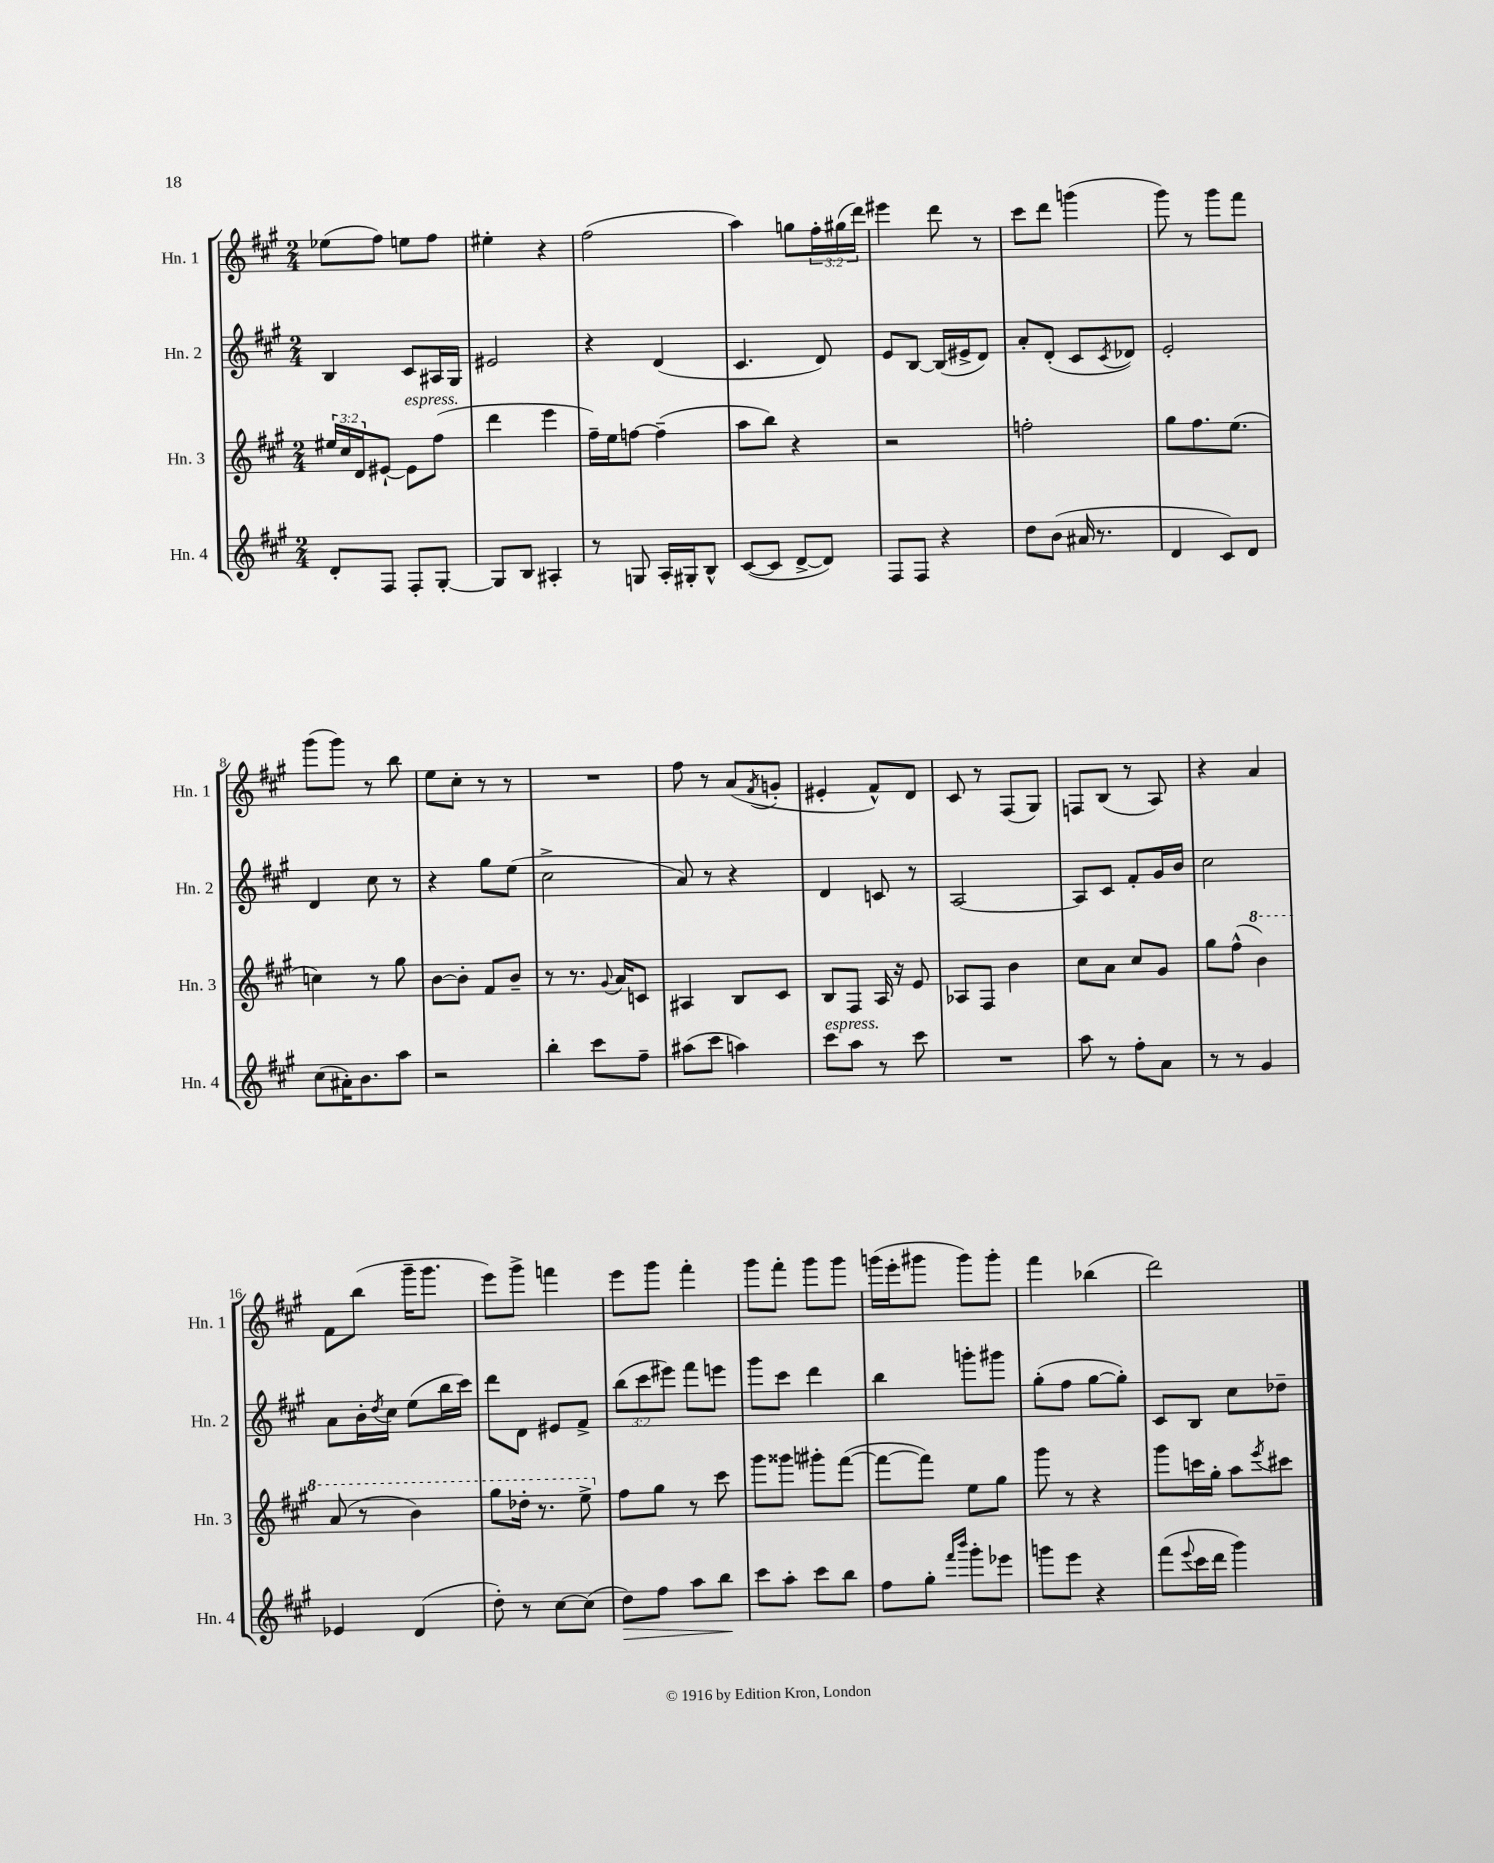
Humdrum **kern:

**kern	**dynam	**kern	**kern	**kern
*part4	*part4	*part3	*part2	*part1
*staff4	*staff4	*staff3	*staff2	*staff1
*I"Hn. 4	*	*I"Hn. 3	*I"Hn. 2	*I"Hn. 1
*I'Hn. 4	*	*I'Hn. 3	*I'Hn. 2	*I'Hn. 1
*clefG2	*	*clefG2	*clefG2	*clefG2
*k[f#c#g#]	*	*k[f#c#g#]	*k[f#c#g#]	*k[f#c#g#]
*M2/4	*	*M2/4	*M2/4	*M2/4
=1	=1	=1	=1	=1
8d'/L	.	24ee#X/LL	4B/	(8ee-X\L
.	.	24cc#/	.	.
.	.	24d/J	.	.
8F#/J	.	[8e#X`/J	.	8ff#\J)
!	!	!LO:TX:a:i:t=espress.	!	!
8F#'/L	.	8e#\L]	8c#/L	8een\L
[8G#'/J	.	(8ff#\J	16A#X/L	8ff#\J
.	.	.	16G#/JJ	.
=2	=2	=2	=2	=2
8G#/L]	.	4ddd\	2e#X/	4ee#X'\
8B/J	.	.	.	.
4A#X'/	.	4eee\	.	4r
=3	=3	=3	=3	=3
8r	.	16ff#~\LL)	4r	(2ff#\
.	.	16ee\J	.	.
8Gn/	.	[8ffn\J	.	.
16A'/LL	.	(4ff~\]	(4d/	.
16G#X'/J	.	.	.	.
8B^^/J	.	.	.	.
=4	=4	=4	=4	=4
([8c#/L	.	8aa\L	4.c#/	4aa\)
8c#/J]	.	8bb\J)	.	.
[8d^/L	.	4r	.	8ggn\L
8d/J])	.	.	8d/)	24ff#'\L
.	.	.	.	(24gg#X\
.	.	.	.	24ddd\JJ)
=5	=5	=5	=5	=5
8F#/L	.	2r	8e/L	4eee#X\
8F#/J	.	.	[8B/J	.
4r	.	.	(16B/LL]	8ddd\
.	.	.	16e#X^/J	.
.	.	.	8d/J)	8r
=6	=6	=6	=6	=6
8dd\L	.	2ffn'\	8a'/L	8ccc#\L
(8b\J	.	.	(8d'/J	8ddd\J
16a#X/	.	.	8c#/L	(4gggn\
8.r	.	.	.	.
.	.	.	8qc#/	.
.	.	.	8d-X/J)	.
=7	=7	=7	=7	=7
4d/	.	8gg#\L	2e'/	8ggg#\)
.	.	8.ff#\	.	8r
8c#/L)	.	.	.	8ggg#\L
.	.	(8.ee\J	.	.
8d/J	.	.	.	8fff#\J
!!LO:LB:g=z
=8	=8	=8	=8	=8
(8cc#\L	.	4ccn\)	4d/	(8ggg#\L
16a#X'\K)	.	.	.	8ggg#\J)
8.b\	.	.	.	.
.	.	8r	8cc#\	8r
8aa\J	.	8gg#\	8r	8bb\
=9	=9	=9	=9	=9
2r	.	[8b\L	4r	8ee\L
.	.	8b'\J]	.	8cc#'\J
.	.	8f#/L	8gg#\L	8r
.	.	8b~/J	(8ee\J	8r
=10	=10	=10	=10	=10
4bb'\	.	8r	2cc#^\	2r
.	.	8.r	.	.
8ccc#\L	.	.	.	.
.	.	8qqg#/	.	.
.	.	16a/KL	.	.
8ff#~\J	.	8cn/J	.	.
=11	=11	=11	=11	=11
(8aa#X\L	.	4A#X/	8a/)	8ff#\
8ccc#\J	.	.	8r	8r
4aan\)	.	8B/L	4r	(8a/L
.	.	.	.	8qf#/
.	.	8c#/J	.	8gn'/J
=12	=12	=12	=12	=12
!LO:TX:a:i:t=espress.	!	!	!	!
8ccc#\L	.	8B/L	4d/	4e#X'/
8aa\J	.	8F#/J	.	.
8r	.	16A/	8cn/	8f#^^/L)
.	.	16r	.	.
8ccc#\	.	8e/	8r	8d/J
=13	=13	=13	=13	=13
2r	.	8A-X/L	[2A/	8c#/
.	.	8F#/J	.	8r
.	.	4b\	.	(8F#/L
.	.	.	.	8G#/J)
=14	=14	=14	=14	=14
8aa\	.	8cc#\L	8A/L]	8Fn/L
8r	.	8a\J	8c#/J	(8B/J
8ff#'\L	.	8cc#/L	8f#'/L	8r
8a\J	.	8g#/J	16g#/L	8A/)
.	.	.	16b/JJ	.
=15	=15	=15	=15	=15
8r	.	8gg#\L	2cc#\	4r
8r	.	(8ff#^^\J	.	.
*	*	*8va	*	*
4g#/	.	4bb\)	.	4a/
!!LO:LB:g=z
=16	=16	=16	=16	=16
4e-X/	.	(8aa/	8a\L	8f#\L
.	.	8r	16b'\L	(8bb\J
.	.	.	8qdd/	.
.	.	.	16cc#\JJ	.
(4d/	.	4bb\)	(8ee\L	16ggg#~\KL
.	.	.	.	8.ggg#\J
.	.	.	16bb\L	.
.	.	.	16ccc#\JJ)	.
=17	=17	=17	=17	=17
8dd'\)	.	8ggg#\L	8ddd\L	8eee\L)
8r	.	16ddd-X'\Jk	8d\J	8ggg#^\J
.	.	8.r	.	.
[8cc#\L	.	.	8e#X/L	4fffn\
(8cc#\J]	.	8eee^\	8f#^/J	.
=18	=18	=18	=18	=18
!	!LO:HP:b	!	!	!
*	*	*X8va	*	*
8dd\L)	>	8ff#\L	(12bb\L	8eee\L
.	.	.	12ccc#\	.
8ff#\J	.	8gg#\J	.	8ggg#\J
.	.	.	12eee#X\J)	.
8aa\L	.	8r	8fff#\L	4fff#'\
8bb\J	.	8ccc#\	8eeen\J	.
.	]	.	.	.
=19	=19	=19	=19	=19
8ccc#\L	.	8ggg#\L	8ggg#\L	8ggg#\L
8aa'\J	.	8ggg##X\J	8ccc#\J	8fff#'\J
8ccc#\L	.	8ggg#X'\L	4ddd\	8ggg#\L
8bb\J	.	([8fff#\J	.	8ggg#\J
=20	=20	=20	=20	=20
8ff#\L	.	8fff#\L_	4bb\	(16gggn\LL
.	.	.	.	16eee'\J
8gg#'\J	.	8fff#\J])	.	8ggg#X\J
16qqfff#/LL	.	.	.	.
16qqbbb/JJ	.	.	.	.
8ggg#'\L	.	8ee\L	8gggn'\L	8ggg#\L)
8eee-X\J	.	8gg#\J	8ggg#X\J	8ggg#'\J
=21	=21	=21	=21	=21
8gggn\L	.	8ggg#\	(8gg#'\L	4fff#\
8eee\J	.	8r	8ff#\J	.
4r	.	4r	[8gg#\L	(4bb-X\
.	.	.	8gg#'\J])	.
=22	=22	=22	=22	=22
(8fff#\L	.	8ggg#\L	8c#/L	2ddd\)
8qqeee/	.	.	.	.
16ccc#\L	.	16cccn\L	8B/J	.
16ddd\JJ	.	16gg#'\JJ	.	.
4ggg#\)	.	8aa\L	8cc#\L	.
.	.	8qeee/	.	.
.	.	8ccc#X\J	8dd-X~\J	.
==	==	==	==	==
*-	*-	*-	*-	*-
